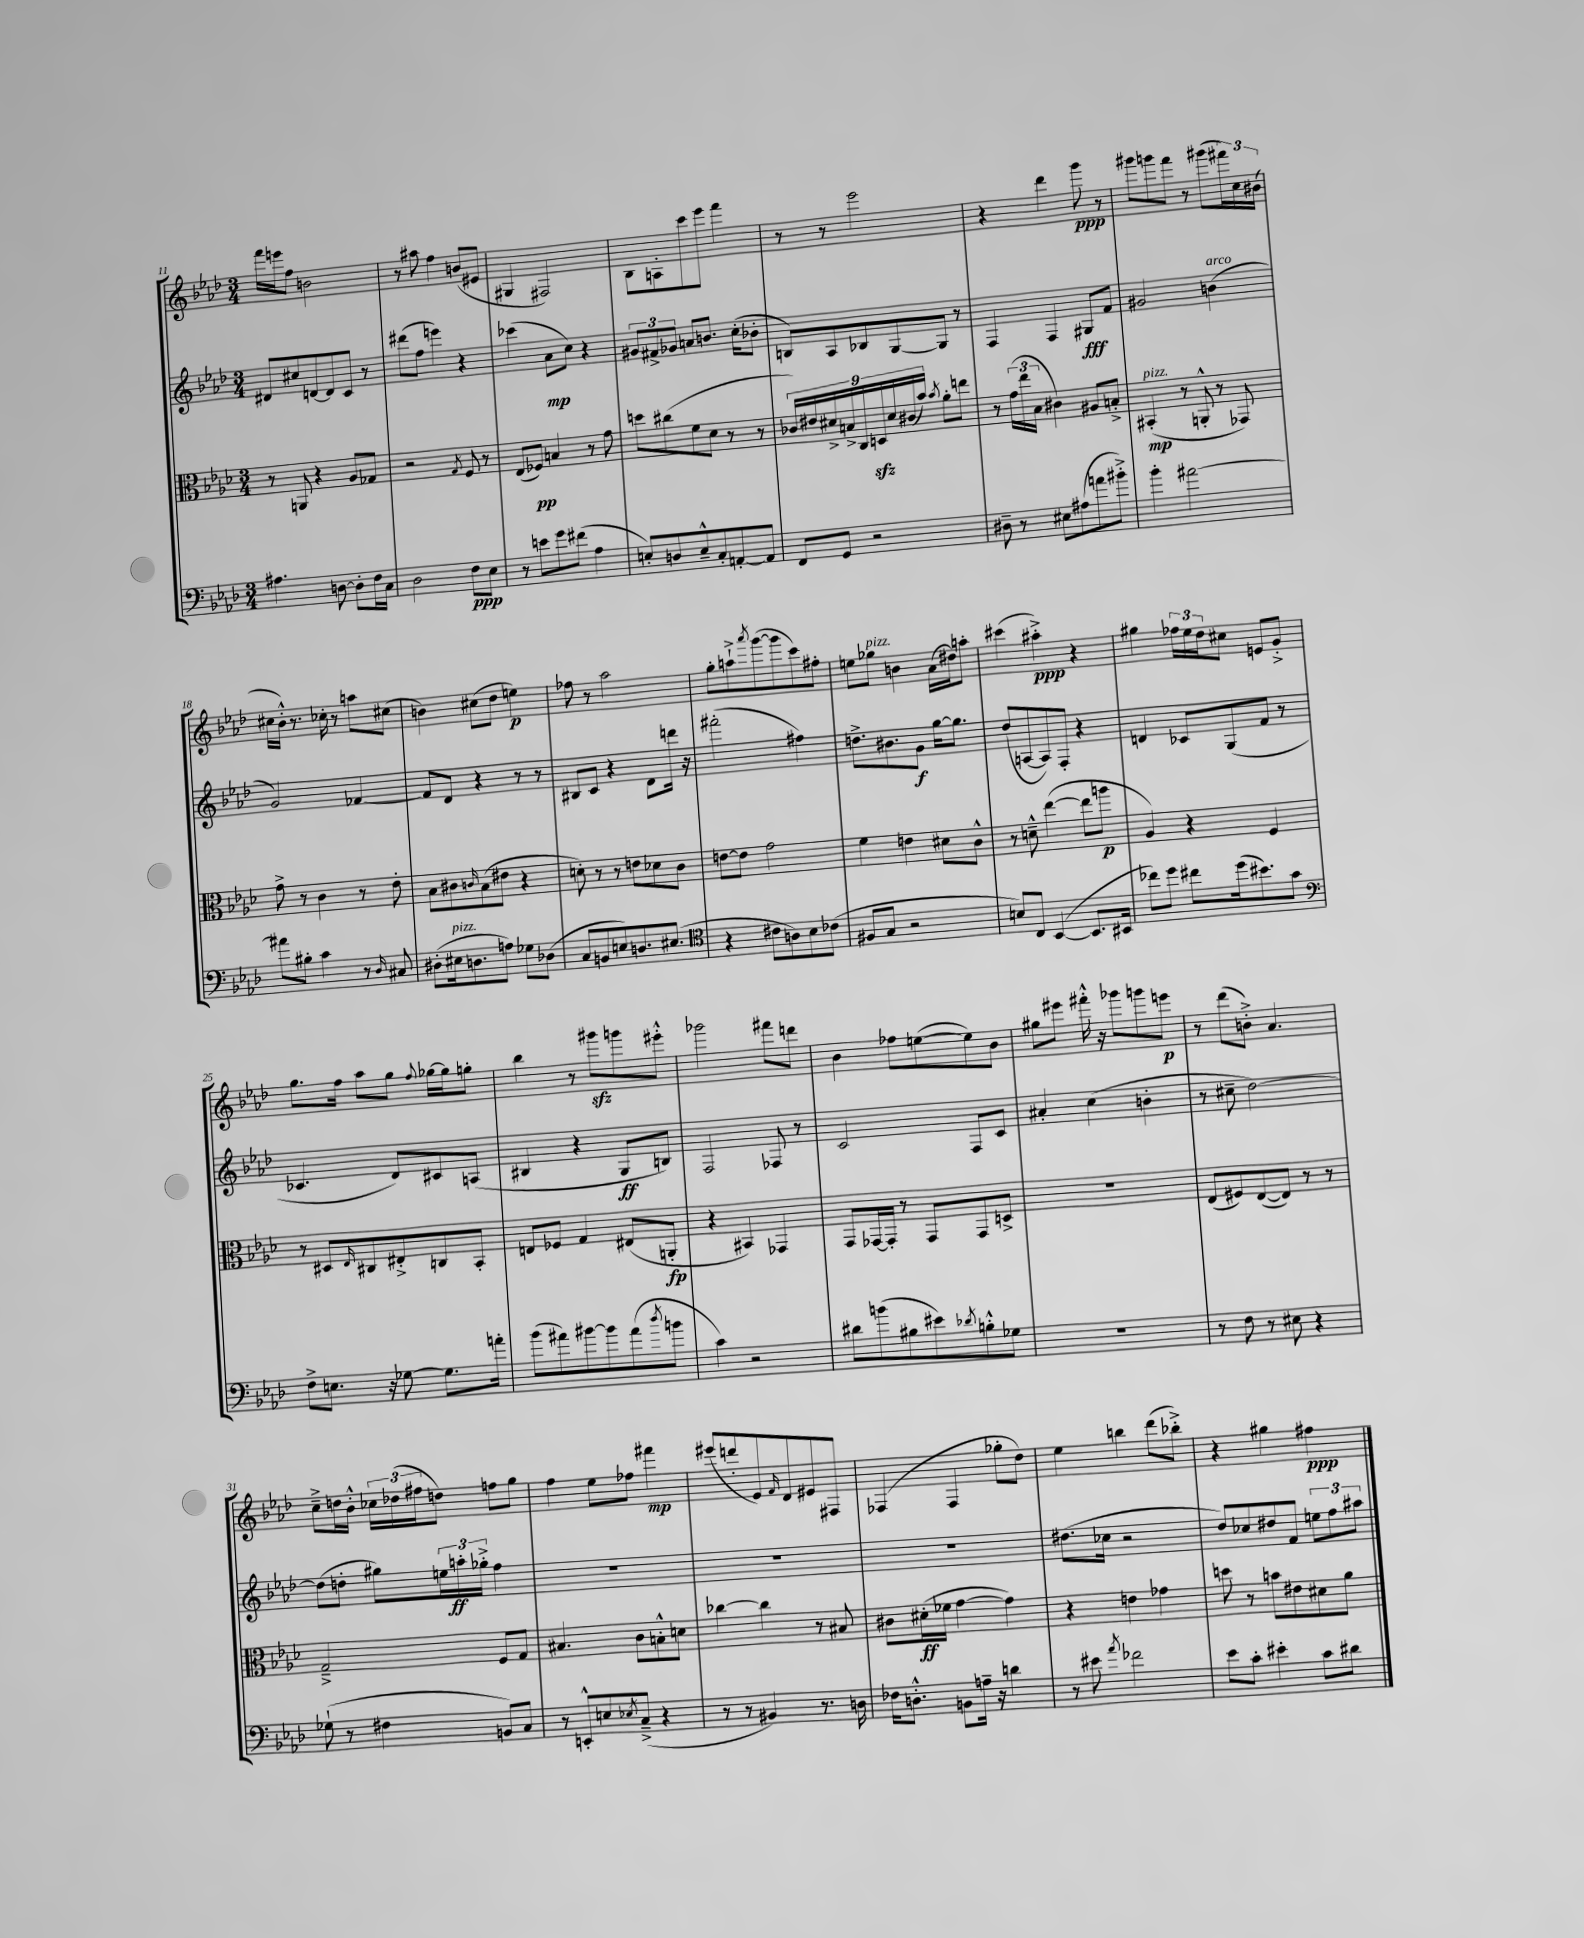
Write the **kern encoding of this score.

**kern	**kern	**kern	**kern
*staff4	*staff3	*staff2	*staff1
*clefF4	*clefC3	*clefG2	*clefG2
*k[b-e-a-d-]	*k[b-e-a-d-]	*k[b-e-a-d-]	*k[b-e-a-d-]
*M3/4	*M3/4	*M3/4	*M3/4
4.A#	8r	8d#	16fff
.	.	.	16eee
.	8AA	8cc#	8ff
.	4r	[8d	2b
[8D	.	8d]	.
8D']	8A-	8c	.
16F	8G-	8r	.
16C	.	.	.
=	=	=	=
2D-	2r	(8ddd#	8r
.	.	8ff	8aa#
.	.	4eee)	4ff
.	8qG	.	.
8F	8F	4r	(8b
8E-	8r	.	8e#
=	=	=	=
8r	(8E-	(4ccc-	4G#
8e	8F-)	.	.
8g	4B	8a-	2F#)
(8f#	.	8cc)	.
4A-	8r	4r	.
.	8g	.	.
=	=	=	=
8E')	8dd	12g#	8B-
.	.	12f#^	.
8D	(8cc#	.	8A'
.	.	12g-	.
8E~^^	8f	8a	8ccc
8C'	8d-	8.b	8eee-
[8AA'	8r	.	4fff
.	.	(16cc'	.
8AA]	8r	8b-'	.
=	=	=	=
8FF	18c-)	8B)	8r
.	18e#	.	.
.	18d#^	.	.
8GG	.	8A-	8r
.	18B^	.	.
.	18C	.	.
2r	.	8B-	2eee-
.	18D	.	.
.	18d#	.	.
.	.	[8G	.
.	(18c#	.	.
.	18b-)	.	.
.	8qb-	.	.
.	8a-'	8G]	.
.	8ee	8r	.
=	=	=	=
8D#~	8r	4F	4r
8r	(24g	.	.
.	24ee-	.	.
.	24B-	.	.
8E#	4c#)	4F	4ddd-
(8A#	.	.	.
8a	8A#	8G#	8ggg
8b#'^)	8B'^	8f	8r
=	=	=	=
4b-'	(4BB#'	2g#	8ggg#
.	.	.	8ggg
[2a#	8r	.	8fff
.	8AA'^^	.	8r
.	8r	(4b	(8ggg#
.	8GG-)	.	24fff#)
.	.	.	24cc
.	.	.	(24b#
=	=	=	=
8a#]	8g^	2g)	16cc#
.	.	.	16b-'^^)
8B#'	8r	.	8.r
4c	4c	.	.
.	.	.	16cc-'
.	.	.	8r
8r	8r	[4f-	8aa
16qqD-	.	.	.
8C#	8e-'	.	(8cc#
=	=	=	=
(8D#'	8B-	8f-]	4b)
16E#	8c#	8d-	.
8.D	.	.	.
.	16qqc	.	.
.	(8B-	4r	(8cc#
8A)	8e#	.	8dd-
8G-	4r	8r	4ee)
(8D-	.	8r	.
=	=	=	=
8C	8d')	8B#	8ff-
8BB	8r	8c	8r
8E)	8r	4r	2aa-
8.D	8e	.	.
.	8d-	8d-	.
(8.E#	.	.	.
.	8c	16ddd	.
.	.	16r	.
=	=	=	=
*clefC4	*	*	*
4r	[8e	(2fff#'	8gg'
.	8e]	.	8aa`^
.	.	.	8qaaa-
8c#	2g	.	([8ggg
8A)	.	.	8ggg]
8B-	.	4ff#)	8ccc)
(8c-	.	.	8ff#'
=	=	=	=
8F#	4f	8.dd^	8ee
8G	.	.	8gg-
.	.	8.b#	.
2r	4e	.	4b
.	.	8g	.
.	8d#	[16gg	(16a-
.	.	8.gg]	16dd#)
.	8c^^	.	8aa'
=	=	=	=
8B)	8r	(8dd-	(4ccc#
8C	8d~^^	[8A	.
([4BB-	([4ee-	8A])	4aa#'^)
.	.	8F'	.
8.BB-]	8ee-]	4r	4r
.	8aa	.	.
16BB#	.	.	.
=	=	=	=
8cc-)	4A-)	4d	4gg#
8dd-	.	.	.
8cc#	4r	8c-	24ff-
.	.	.	24ee-
.	.	.	24dd-
(16dd-	.	(8G	8cc#
8.b#)	.	.	.
.	4F	8f	8e
8g	.	8r	8g'^
=	=	=	=
*clefF4	*	*	*
8F^	8r	4.c-	8.gg
8.E	8D#	.	.
.	.	.	16ff
.	16qqE-	.	.
.	8C#	.	8aa-
16r	.	.	.
[8G-	8E#'^	8d-)	8gg
.	.	.	8qqff
8.G-]	8C	8c#	[16gg-
.	.	.	16gg-]
.	8BB-'	(8A	8gg'
16a'	.	.	.
=	=	=	=
(8b-	8E	4B#	4bb-
8a#)	8F-	.	.
[8b#	4G	4r	8r
8b#]	.	.	8ggg#
(8a#	(8E#	8G	8ggg
8qdd-	.	.	.
8b	8AA'	8B)	8eee#'^^
=	=	=	=
4c)	4r	2F	2ggg-
2r	4BB#)	.	.
.	4GG-	8F-	8fff#
.	.	8r	8ddd
=	=	=	=
8d#	8GG	2c	4b-
(8b	[16GG-	.	.
.	16GG-']	.	.
8B#	8r	.	8ff-
8e#)	8GG-	.	([8ee
8qd-	.	.	.
8B'^^	8GG-	8F	8ee])
8G-	8D^	8c	8b-
=	=	=	=
2.r	2.r	4a#'	8gg#
.	.	.	8eee#
.	.	(4cc	16fff#'^^
.	.	.	16r
.	.	.	8ggg-
.	.	4b'	8ggg
.	.	.	8eee
=	=	=	=
8r	(8E-	8r	8r
8F	8F#)	8cc#~	(8ddd-
8r	([8E-	[2dd-)	8b'^)
8E#	8E-])	.	4.a-
4r	8r	.	.
.	8r	.	.
=	=	=	=
(8G-`	2G~^	(8dd-]	8cc~^
8r	.	8dd'	16dd
.	.	.	16b-'^^
4F#	.	8gg#)	24cc-
.	.	.	(24dd-
.	.	.	24ff#
.	.	24ee	8dd)
.	.	24aa'	.
.	.	24gg-'^	.
8BB)	8F	4ff	8ff
8C	8G	.	8gg
=	=	=	=
8r	4.B#	2.r	4ff
8EE'^^	.	.	.
8E	.	.	8ee-
8qE-	.	.	.
(8C~^	8c	.	8ff-
4r	8B'^^	.	4fff#
.	8d	.	.
=	=	=	=
8r	[4cc-	2.r	(8eee#
8r	.	.	8ddd'
4BB#)	4cc-]	.	8e-)
.	.	.	16qqf
.	.	.	8d-
8.r	8r	.	8e#
.	8B#	.	8F#
16D	.	.	.
=	=	=	=
16F-	8c#	2.r	(4F-
8.D'^^	.	.	.
.	(16d#'	.	.
.	16f-	.	.
8BB	[4g	.	4F-
16A~	.	.	.
16r	.	.	.
4d	4g])	.	8gg-'
.	.	.	8dd-)
=	=	=	=
8r	4r	(8.dd#	4ee-
8e#	.	.	.
.	.	16cc-	.
8qa-	.	.	.
2f-	4e	2r	4bb
.	4g-	.	(8ddd-
.	.	.	8bb-'^)
=	=	=	=
8e-	8dd	8dd-)	4r
8c'	8r	8cc-	.
4e#'	8b	8dd#	4gg#
.	8e#	8f	.
8c	8d#	12ee	4ff#
.	.	12ff	.
8d#	8a-	.	.
.	.	12aa#	.
==	==	==	==
*-	*-	*-	*-
